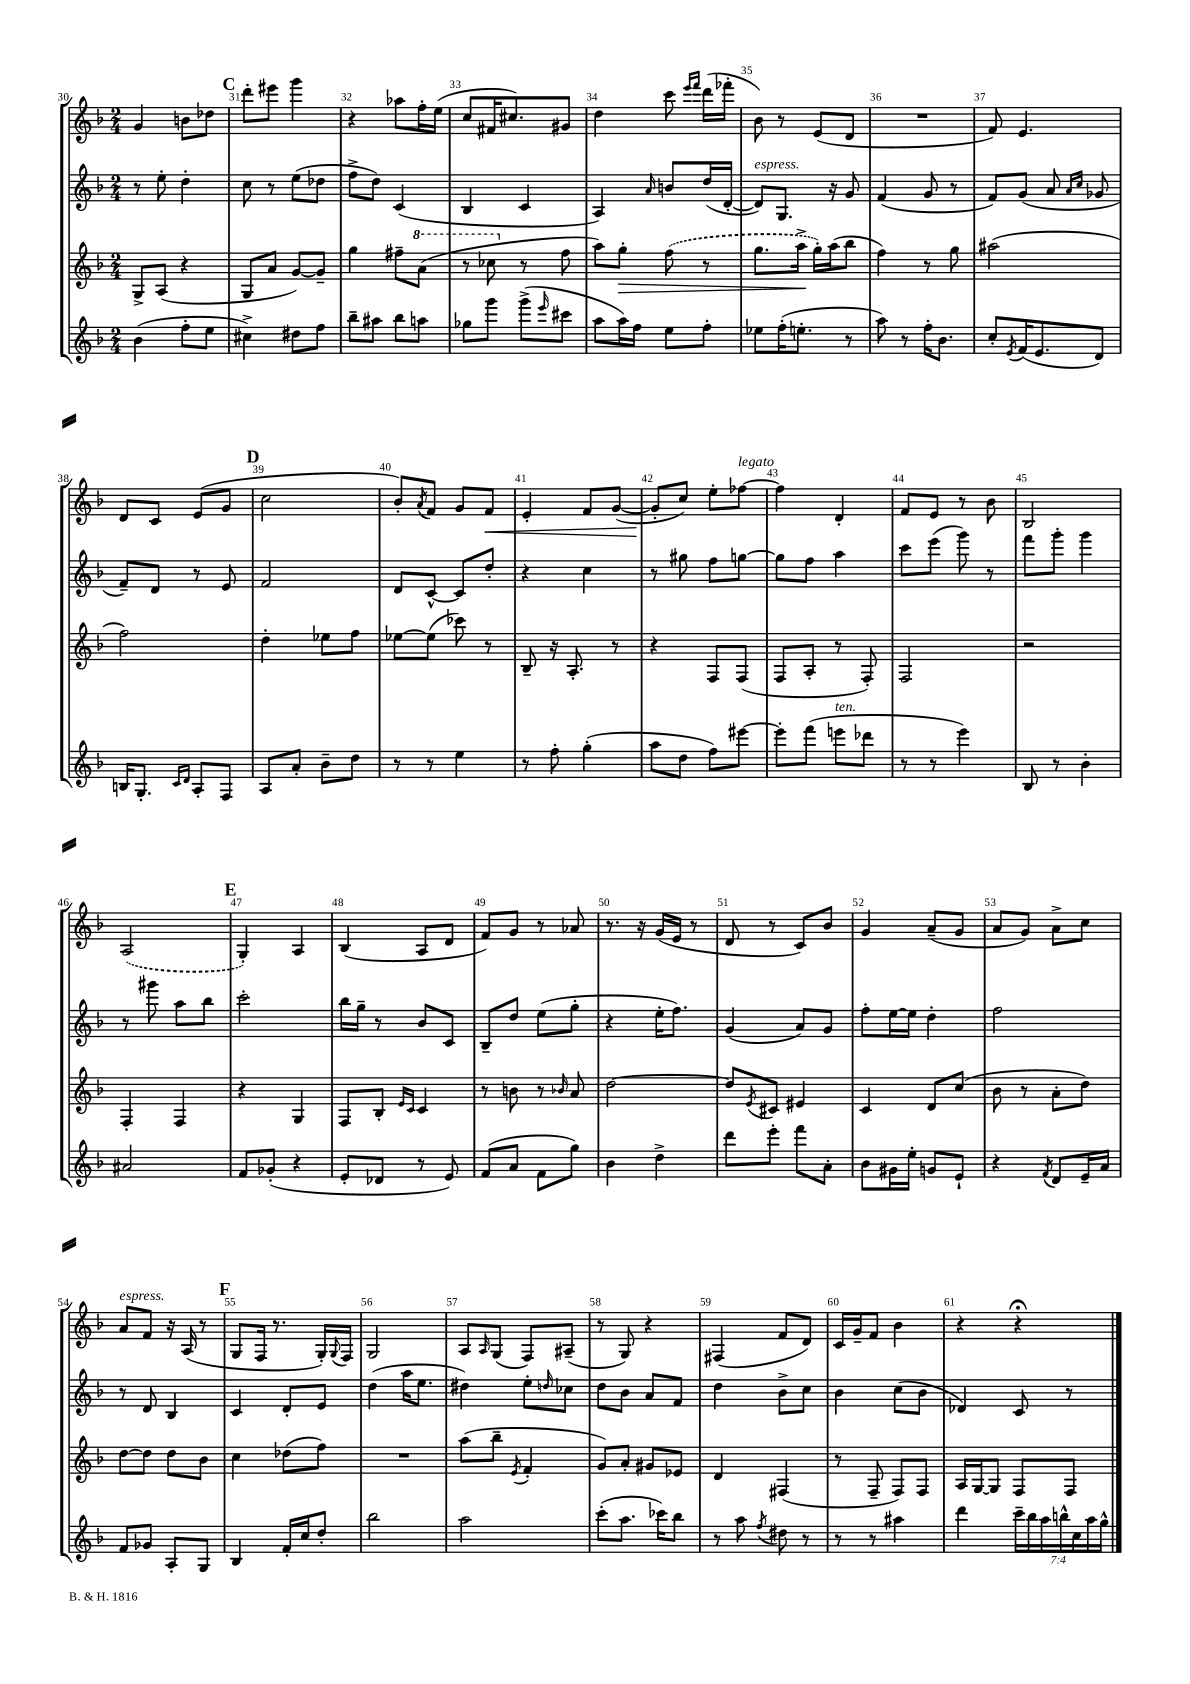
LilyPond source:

<<
\new StaffGroup <<
\new Staff = "s0" {
    \clef treble \key f \major \numericTimeSignature \time 2/4
    g'4 b'8 des''8 |
    \mark \markup { \bold "C" } d'''8-. eis'''8 g'''4 |
    r4 aes''8 f''16-. e''16( |
    c''8 fis'16 cis''8.) gis'8 |
    d''4 c'''8 \grace { e'''16 f'''16 } d'''16( fes'''16-. |
    bes'8) r8 e'8( d'8 |
    R2 |
    f'8) e'4. |
    d'8 c'8 e'8( g'8 |
    \mark \markup { \bold "D" } c''2 |
    bes'8-.) \acciaccatura { a'8 } f'8 g'8 f'8\< |
    e'4-. f'8 g'8~( |
    g'8-.\! c''8) e''8-. fes''8~^\markup { \italic "legato" } |
    fes''4 d'4-. |
    f'8 e'8 r8 bes'8 |
    bes2 |
    \once \slurDashed a2( |
    \mark \markup { \bold "E" } g4-.) a4 |
    bes4( a8 d'8 |
    f'8) g'8 r8 aes'8 |
    r8. r16 g'16( e'16 r8 |
    d'8 r8 c'8) bes'8 |
    g'4 a'8--( g'8 |
    a'8 g'8) a'8-> c''8 |
    a'8^\markup { \italic "espress." } f'8 r16 a16( r8 |
    \mark \markup { \bold "F" } g8 f16 r8. g16-.) \appoggiatura { g8 } f16 |
    g2 |
    a8 \grace { a16 } g8( f8) ais8--( |
    r8 g8) r4 |
    fis4( f'8 d'8) |
    c'16 g'16-- f'8 bes'4 |
    r4 r4\fermata \bar "|." |
}
\new Staff = "s1" {
    \clef treble \key f \major \numericTimeSignature \time 2/4
    r8 e''8-. d''4-. |
    \mark \markup { \bold "C" } c''8 r8 e''8( des''8 |
    f''8-> d''8) c'4( |
    bes4 c'4 |
    a4) \grace { a'16 } b'8 d''16( d'16~-. |
    d'8^\markup { \italic "espress." }) g8. r16 g'8 |
    f'4( g'8 r8 |
    f'8) g'8( a'8 \grace { a'16 c''16 } ges'8 |
    f'8--) d'8 r8 e'8 |
    \mark \markup { \bold "D" } f'2 |
    d'8 c'8~-^ c'8 d''8-. |
    r4 c''4 |
    r8 gis''8 f''8 g''8~ |
    g''8 f''8 a''4 |
    c'''8 e'''8( g'''8) r8 |
    f'''8 g'''8-. g'''4 |
    r8 gis'''8 a''8 bes''8 |
    \mark \markup { \bold "E" } c'''2-. |
    bes''16 g''16-- r8 bes'8 c'8 |
    bes8-- d''8 e''8( g''8-. |
    r4 e''16-. f''8.) |
    g'4( a'8) g'8 |
    f''8-. e''16~ e''16 d''4-. |
    f''2 |
    r8 d'8 bes4 |
    \mark \markup { \bold "F" } c'4 d'8-. e'8 |
    d''4( a''16 e''8. |
    dis''4) e''8-. \grace { d''16 } ces''8 |
    d''8 bes'8 a'8 f'8 |
    d''4 bes'8-> c''8 |
    bes'4 c''8( bes'8 |
    des'4) c'8 r8 \bar "|." |
}
\new Staff = "s2" {
    \clef treble \key f \major \numericTimeSignature \time 2/4
    g8-> a8( r4 |
    \mark \markup { \bold "C" } g8 a'8 g'8~) g'8-- |
    g''4 fis''8-- \ottava #1 a''8( |
    r8 ces'''8 \ottava #0 r8 f''8 |
    a''8) g''8-.\> \once \slurDashed f''8( r8 |
    g''8. a''16->\! g''16-.) a''16( bes''8 |
    f''4) r8 g''8 |
    ais''2( |
    f''2) |
    \mark \markup { \bold "D" } d''4-. ees''8 f''8 |
    ees''8~ ees''8( ces'''8) r8 |
    bes8-- r16 a8.-. r8 |
    r4 f8 f8( |
    f8 a8-. r8 f8-.) |
    f2 |
    r2 |
    f4-. f4 |
    \mark \markup { \bold "E" } r4 g4 |
    f8 bes8-. \grace { e'16 c'16 } c'4 |
    r8 b'8 r8 \grace { bes'16 } a'8 |
    d''2~ |
    d''8 \acciaccatura { e'8 } cis'8 eis'4 |
    c'4 d'8 c''8( |
    bes'8 r8 a'8-. d''8) |
    d''8~ d''8 d''8 bes'8 |
    \mark \markup { \bold "F" } c''4 des''8( f''8) |
    R2 |
    a''8( bes''8-- \acciaccatura { e'8 } f'4-. |
    g'8) a'8-. gis'8 ees'8 |
    d'4 fis4( |
    r8 f8-- f8) f8 |
    a16 g16~ g8 f8 f8 \bar "|." |
}
\new Staff = "s3" {
    \clef treble \key f \major \numericTimeSignature \time 2/4 \override Staff.TupletNumber.text = #tuplet-number::calc-fraction-text
    bes'4( f''8-. e''8 |
    \mark \markup { \bold "C" } cis''4->) dis''8 f''8 |
    bes''8-- ais''8 bes''8 a''8 |
    ges''8 g'''8 g'''8->( \grace { e'''16 } cis'''8 |
    a''8 a''16) f''16 e''8 f''8-. |
    ees''8 f''16-.( e''8.-. r8 |
    a''8) r8 f''16-. bes'8. |
    c''8-. \acciaccatura { e'8 } f'16( e'8. d'8) |
    b16 g8.-. \grace { c'16 d'16 } a8-. f8 |
    \mark \markup { \bold "D" } a8 a'8-. bes'8-- d''8 |
    r8 r8 e''4 |
    r8 f''8-. g''4-.( |
    a''8 d''8 f''8) eis'''8~ |
    eis'''8-. f'''8( e'''8^\markup { \italic "ten." } des'''8 |
    r8 r8 e'''4) |
    bes8 r8 bes'4-. |
    ais'2 |
    \mark \markup { \bold "E" } f'8 ges'8-.( r4 |
    e'8-. des'8 r8 e'8) |
    f'8( a'8 f'8 g''8) |
    bes'4 d''4-> |
    d'''8 e'''8-. f'''8 a'8-. |
    bes'8 gis'16 e''16-. g'8 e'8-! |
    r4 \acciaccatura { f'8 } d'8 e'16-- a'16 |
    f'8 ges'8 a8-. g8 |
    \mark \markup { \bold "F" } bes4 f'16-. c''16 d''8-. |
    bes''2 |
    a''2 |
    c'''8-.( a''8. ces'''16) bes''8 |
    r8 a''8 \acciaccatura { f''8 } dis''8 r8 |
    r8 r8 ais''4 |
    d'''4 \tuplet 7/4 { c'''16-- bes''16 a''16 b''16-^ c''16 a''16 g''16-^ } \bar "|." |
}
>>
>>
\layout { \context { \Score currentBarNumber = #30 \override BarNumber.break-visibility = ##(#f #t #t) barNumberVisibility = #all-bar-numbers-visible } }
